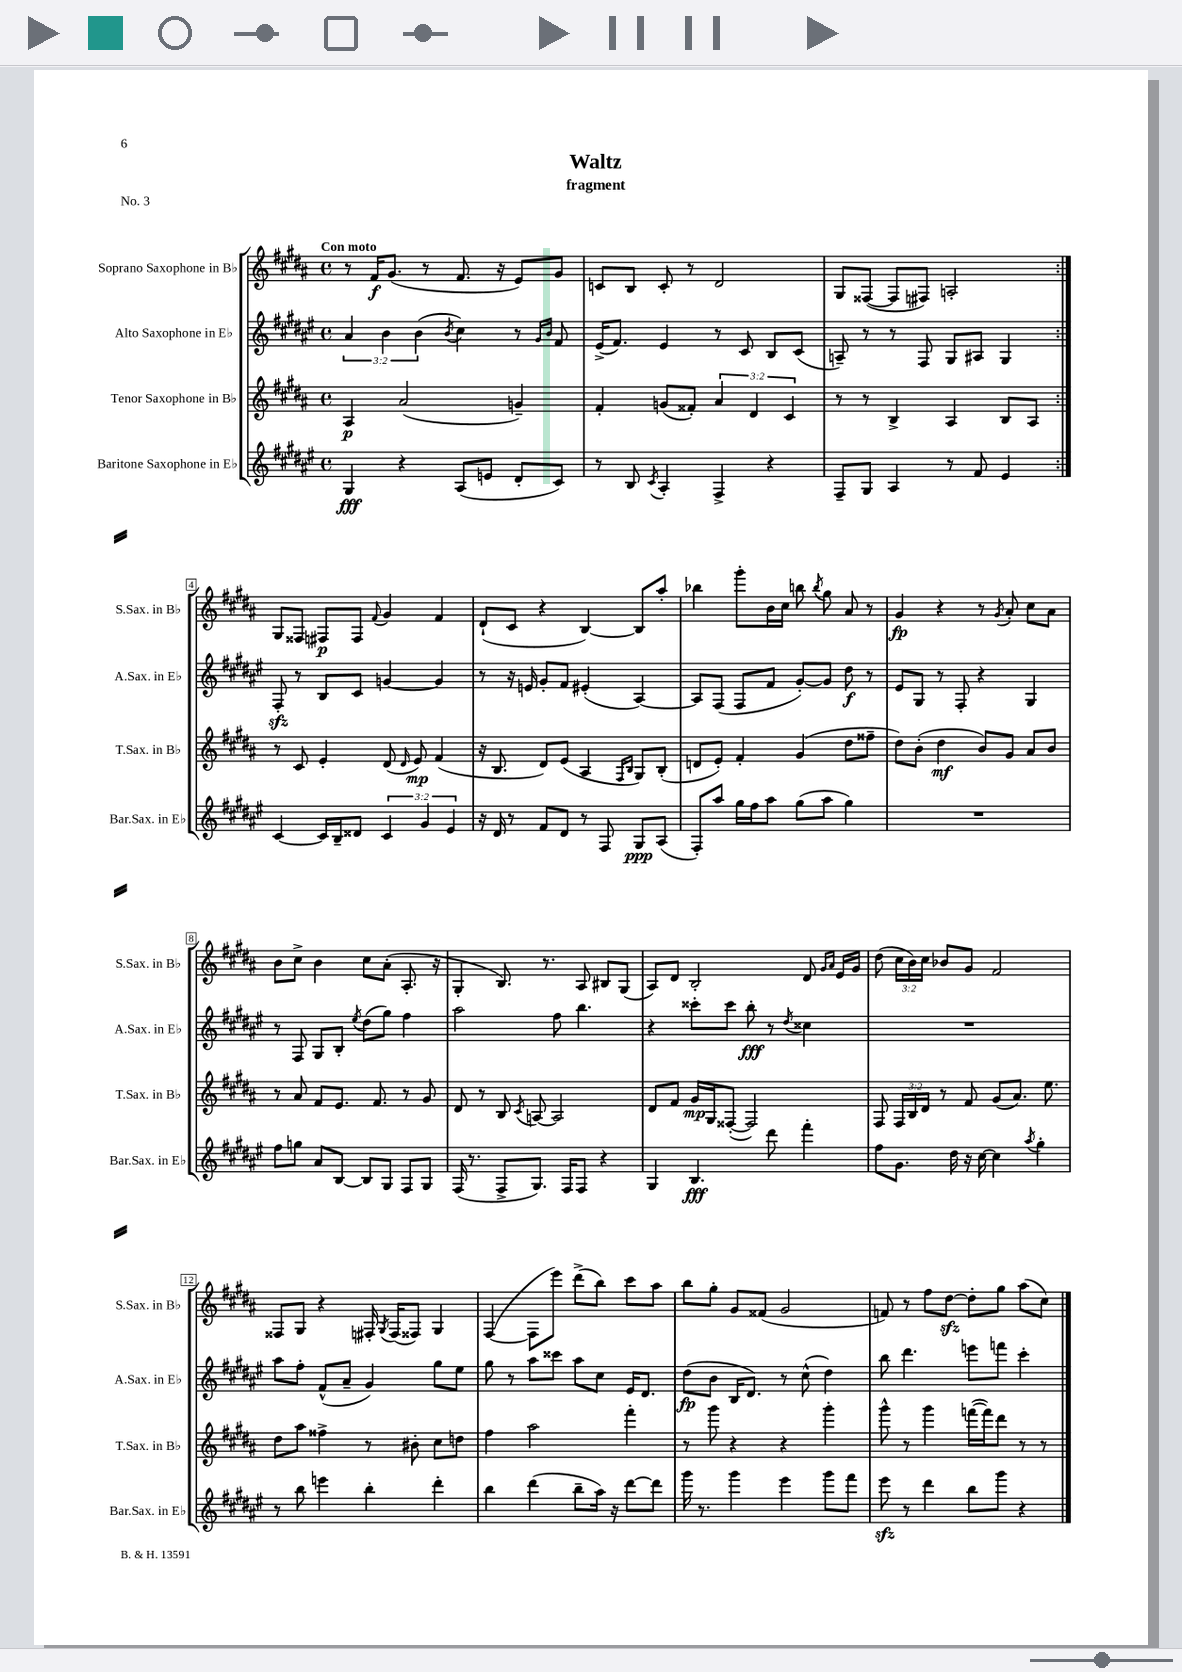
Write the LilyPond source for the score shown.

\header { title = "Waltz" subtitle = "fragment" piece = "No. 3" }
<<
\new StaffGroup <<
\new Staff = "s0" \with { instrumentName = "Soprano Saxophone in Bb" shortInstrumentName = "S.Sax. in Bb" } {
    \clef treble \key b \major \defaultTimeSignature \time 4/4 \override Staff.TupletNumber.text = #tuplet-number::calc-fraction-text \tempo "Con moto"
    \autoBeamOff \repeat volta 2 { r8 fis'16[\f gis'8.]( r8 fis'8. r16 e'8[) gis'8] |
    c'8[ b8] c'8-. r8 dis'2 |
    gis8[ fisis8]~( fisis8[ fis8]) a2-. | }
    gis8[ fisis8] fis8[\p fis8] \appoggiatura { fis'8 } gis'4 fis'4 |
    dis'8[-!( cis'8] r4 b4~) b8[ ais''8]-. |
    bes''4 gis'''8[-. b'16 cis''16] b''8 \acciaccatura { b''8 } gis''8 ais'8 r8 |
    gis'4\fp r4 r8 \acciaccatura { gis'8 } ais'8-. cis''8[ ais'8] |
    b'8[ cis''8]-> b'4 cis''8[ ais'8]-.( ais8.-. r16 |
    gis4-. b8.) r8. ais8 bis8[ gis8]( |
    ais8[) dis'8] b2-. dis'8 \grace { gis'16[ ais'16] } e'16[ gis'16] |
    dis''8( \tuplet 3/2 { cis''16[ b'16) cis''16] } bes'8[ gis'8] fis'2 |
    fisis8[ gis8] r4 fis16-. \acciaccatura { gis8 } fis16[( fisis8]) gis4 |
    fis4~( fis8[ e'''8]) dis'''8[->( b''8]) cis'''8[ ais''8] |
    b''8[ gis''8]-. gis'8[ fisis'8]( gis'2 |
    f'8) r8 fis''8[ dis''8]~\sfz dis''8[-. gis''8] ais''8[( cis''8]) \bar "|." |
}
\new Staff = "s1" \with { instrumentName = "Alto Saxophone in Eb" shortInstrumentName = "A.Sax. in Eb" } {
    \clef treble \key fis \major \defaultTimeSignature \time 4/4 \override Staff.TupletNumber.text = #tuplet-number::calc-fraction-text
    \autoBeamOff \repeat volta 2 { \tuplet 3/2 { ais'4 b'4 b'4( } \acciaccatura { b'8 } cis''4) r8 \grace { gis'16[ b'16] } fis'8 |
    eis'16[->( fis'8.]) eis'4 r8 cis'8 b8[ cis'8]( |
    a8--) r8 r8 fis8 gis8[ ais8] gis4 | }
    fis8-.\sfz r8 b8[ cis'8] g'4~ g'4 |
    r8 r16 e'16 gis'8[-. fis'8] eis'4-.( ais4~) |
    ais8[ fis8]( fis8[ fis'8] gis'8[~-.) gis'8] dis''8\f r8 |
    eis'8[ gis8] r8 fis8-. r4 gis4 |
    r8 fis8 gis8[ b8]-. \acciaccatura { eis''8 } dis''8[( gis''8]) fis''4 |
    ais''2 fis''8 b''4. |
    r4 cisis'''8[-. cisis'''8] b''8-.\fff r8 \acciaccatura { dis''8 } cisis''4 |
    R1 |
    ais''8[ fis''8]-. fis'8[-^( ais'8]-- gis'4) gis''8[ eis''8] |
    gis''8 r8 ais''8[ cisis'''8] ais''8[ cis''8] eis'16[ dis'8.] |
    dis''8[\fp( b'8] b16[ dis'8.]) r8 cis''8-^( dis''4) |
    b''8 dis'''4. e'''8[ f'''8] cis'''4-. \bar "|." |
}
\new Staff = "s2" \with { instrumentName = "Tenor Saxophone in Bb" shortInstrumentName = "T.Sax. in Bb" } {
    \clef treble \key b \major \defaultTimeSignature \time 4/4 \override Staff.TupletNumber.text = #tuplet-number::calc-fraction-text
    \autoBeamOff \repeat volta 2 { ais4\p ais'2( g'4--) |
    fis'4-. g'8[( fisis'8]-.) \tuplet 3/2 { ais'4 dis'4 cis'4 } |
    r8 r8 b4-> ais4 b8[ ais8] | }
    r8 cis'8 e'4-. dis'8( \grace { dis'16 } e'8\mp) fis'4( |
    r16 b8. dis'8[) e'8]( ais4 \grace { fis16[ b16] } gis8[) b8]-.( |
    d'8[ e'8]-.) fis'4-. gis'4( dis''8[ fisis''8]-- |
    dis''8[) b'8]-.( dis''4\mf b'8[) gis'8] ais'8[ b'8] |
    r8 ais'8 fis'8[ e'8.] fis'8. r8 gis'8 |
    dis'8 r8 b8 \acciaccatura { cis'8 } a8~ a2 |
    dis'8[ fis'8] gis'16[\mp gis16 fisis8]~-.( fisis2) |
    fis8 \tuplet 3/2 { fis16[ b16 dis'16] } r8 fis'8 gis'8[( ais'8.]) e''8. |
    dis''8[ ais''8] fisis''4-> r8 bis'8-. cis''8[ d''8] |
    fis''4 ais''2 fis'''4-. |
    r8 gis'''8 r4 r4 gis'''4-. |
    gis'''8-^ r8 gis'''4 f'''16[~( f'''16) dis'''8] r8 r8 \bar "|." |
}
\new Staff = "s3" \with { instrumentName = "Baritone Saxophone in Eb" shortInstrumentName = "Bar.Sax. in Eb" } {
    \clef treble \key fis \major \defaultTimeSignature \time 4/4 \override Staff.TupletNumber.text = #tuplet-number::calc-fraction-text
    \autoBeamOff \repeat volta 2 { gis4\fff r4 ais8[( e'8] dis'8[-. cis'8]) |
    r8 b8 \acciaccatura { cis'8 } ais4-. fis4-> r4 |
    fis8[-- gis8] ais4 r8 fis'8 eis'4 | }
    cis'4~ cis'16[ b16-- disis'8] \tuplet 3/2 { cis'4 gis'4 eis'4 } |
    r16 dis'16 r8 fis'8[ dis'8] r8 fis8 gis8[\ppp ais8]( |
    fis8[-.) ais''8] gis''16[ fis''16 ais''8] gis''8[( ais''8] gis''4) |
    R1 |
    fis''8[ g''8] ais'8[ b8]~ b8[ gis8] fis8[ gis8] |
    fis16( r8. fis8[-> gis8.]) fis16[ fis8] r4 |
    gis4 b4.\fff dis'''8 fis'''4-. |
    fis''8[ gis'8.] dis''16 r16 cis''16~ cis''4 \acciaccatura { ais''8 } gis''4-. |
    r8 b''8 e'''4 b''4-. dis'''4-. |
    b''4 dis'''4( b''8[-- ais''16]) r16 dis'''8[~ dis'''8] |
    gis'''16 r8. gis'''4 eis'''4 gis'''8[ fis'''8] |
    eis'''8\sfz r8 dis'''4 b''8[ gis'''8] r4 \bar "|." |
}
>>
>>
\layout { \context { \Score \override BarNumber.stencil = #(make-stencil-boxer 0.1 0.3 ly:text-interface::print) } }
